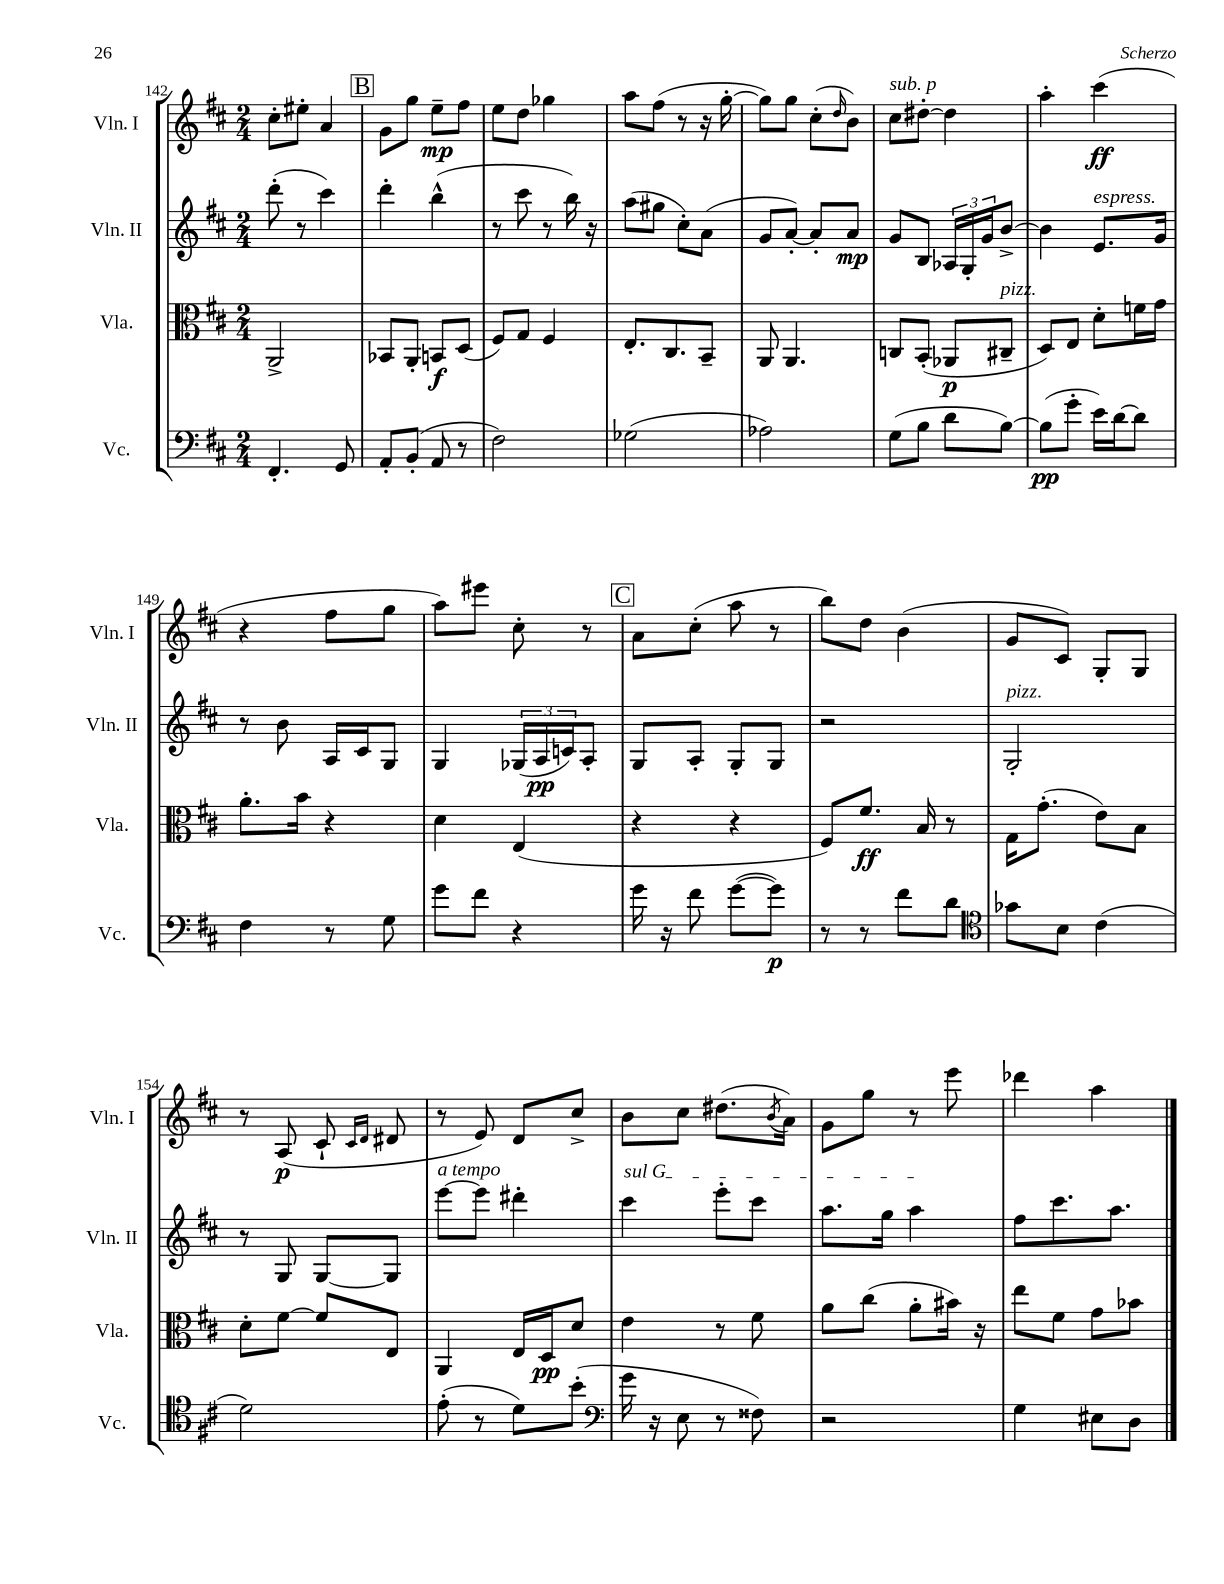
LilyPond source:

<<
\new StaffGroup <<
\new Staff = "s0" \with { instrumentName = "Vln. I" shortInstrumentName = "Vln. I" } {
    \clef treble \key d \major \numericTimeSignature \time 2/4
    cis''8-. eis''8-. a'4 |
    \mark \markup { \box "B" } g'8 g''8 e''8--\mp fis''8 |
    e''8 d''8 ges''4 |
    a''8 fis''8( r8 r16 g''16~-. |
    g''8) g''8 cis''8-.( \grace { d''16 } b'8) |
    cis''8^\markup { \italic "sub. p" } dis''8~-. dis''4 |
    a''4-. cis'''4\ff( |
    r4 fis''8 g''8 |
    a''8) eis'''8 cis''8-. r8 |
    \mark \markup { \box "C" } a'8 cis''8-.( a''8 r8 |
    b''8) d''8 b'4( |
    g'8 cis'8) g8-. g8 |
    r8 a8\p( cis'8-! \grace { cis'16 d'16 } dis'8 |
    r8 e'8) d'8 cis''8-> |
    b'8 cis''8 dis''8.( \acciaccatura { b'8 } a'16) |
    g'8 g''8 r8 e'''8 |
    des'''4 a''4 \bar "|." |
}
\new Staff = "s1" \with { instrumentName = "Vln. II" shortInstrumentName = "Vln. II" } {
    \clef treble \key d \major \numericTimeSignature \time 2/4
    d'''8-.( r8 cis'''4) |
    \mark \markup { \box "B" } d'''4-. b''4-^( |
    r8 cis'''8 r8 b''16) r16 |
    a''8( gis''8 cis''8-.) a'8( |
    g'8 a'8~-.) a'8-. a'8\mp |
    g'8 b8 \tuplet 3/2 { aes16 g16-. g'16 } b'8~-> |
    b'4 e'8.^\markup { \italic "espress." } g'16 |
    r8 b'8 a16 cis'16 g8 |
    g4 \tuplet 3/2 { ges16( a16\pp c'16) } a8-. |
    \mark \markup { \box "C" } g8 a8-. g8-. g8 |
    r2 |
    g2-.^\markup { \italic "pizz." } |
    r8 g8 g8~ g8 |
    e'''8~^\markup { \italic "a tempo" } e'''8 dis'''4-. |
    \once \override TextSpanner.bound-details.left.text = \markup { \italic "sul G" } cis'''4\startTextSpan e'''8-. cis'''8 |
    a''8. g''16 a''4\stopTextSpan |
    fis''8 cis'''8. a''8. \bar "|." |
}
\new Staff = "s2" \with { instrumentName = "Vla." shortInstrumentName = "Vla." } {
    \clef alto \key d \major \numericTimeSignature \time 2/4
    a,2-> |
    \mark \markup { \box "B" } bes,8 a,8-. b,8\f d8( |
    fis8) g8 fis4 |
    e8.-. cis8. b,8-- |
    a,8 a,4. |
    c8 b,8-.( aes,8\p cis8--^\markup { \italic "pizz." } |
    d8) e8 d'8-. f'16 g'16 |
    a'8.-. b'16 r4 |
    d'4 e4( |
    \mark \markup { \box "C" } r4 r4 |
    fis8) fis'8.\ff b16 r8 |
    g16 g'8.-.( e'8) b8 |
    d'8-. fis'8~ fis'8 e8 |
    a,4 e16 d16\pp d'8 |
    e'4 r8 fis'8 |
    a'8 cis''8( a'8-. bis'16) r16 |
    e''8 fis'8 g'8 bes'8 \bar "|." |
}
\new Staff = "s3" \with { instrumentName = "Vc." shortInstrumentName = "Vc." } {
    \clef bass \key d \major \numericTimeSignature \time 2/4
    fis,4.-. g,8 |
    \mark \markup { \box "B" } a,8-. b,8-.( a,8 r8 |
    fis2) |
    ges2( |
    aes2) |
    g8( b8 d'8 b8~) |
    b8\pp( g'8-. e'16) d'16~ d'8 |
    fis4 r8 g8 |
    g'8 fis'8 r4 |
    \mark \markup { \box "C" } g'16 r16 fis'8 g'8~( g'8\p) |
    r8 r8 fis'8 d'8 |
    \clef tenor ges'8 b8 cis'4( |
    d'2) |
    e'8-.( r8 d'8) b'8-.( |
    \clef bass g'16 r16 e8 r8 fisis8) |
    r2 |
    g4 eis8 d8 \bar "|." |
}
>>
>>
\layout { \context { \Score currentBarNumber = #142 } }
